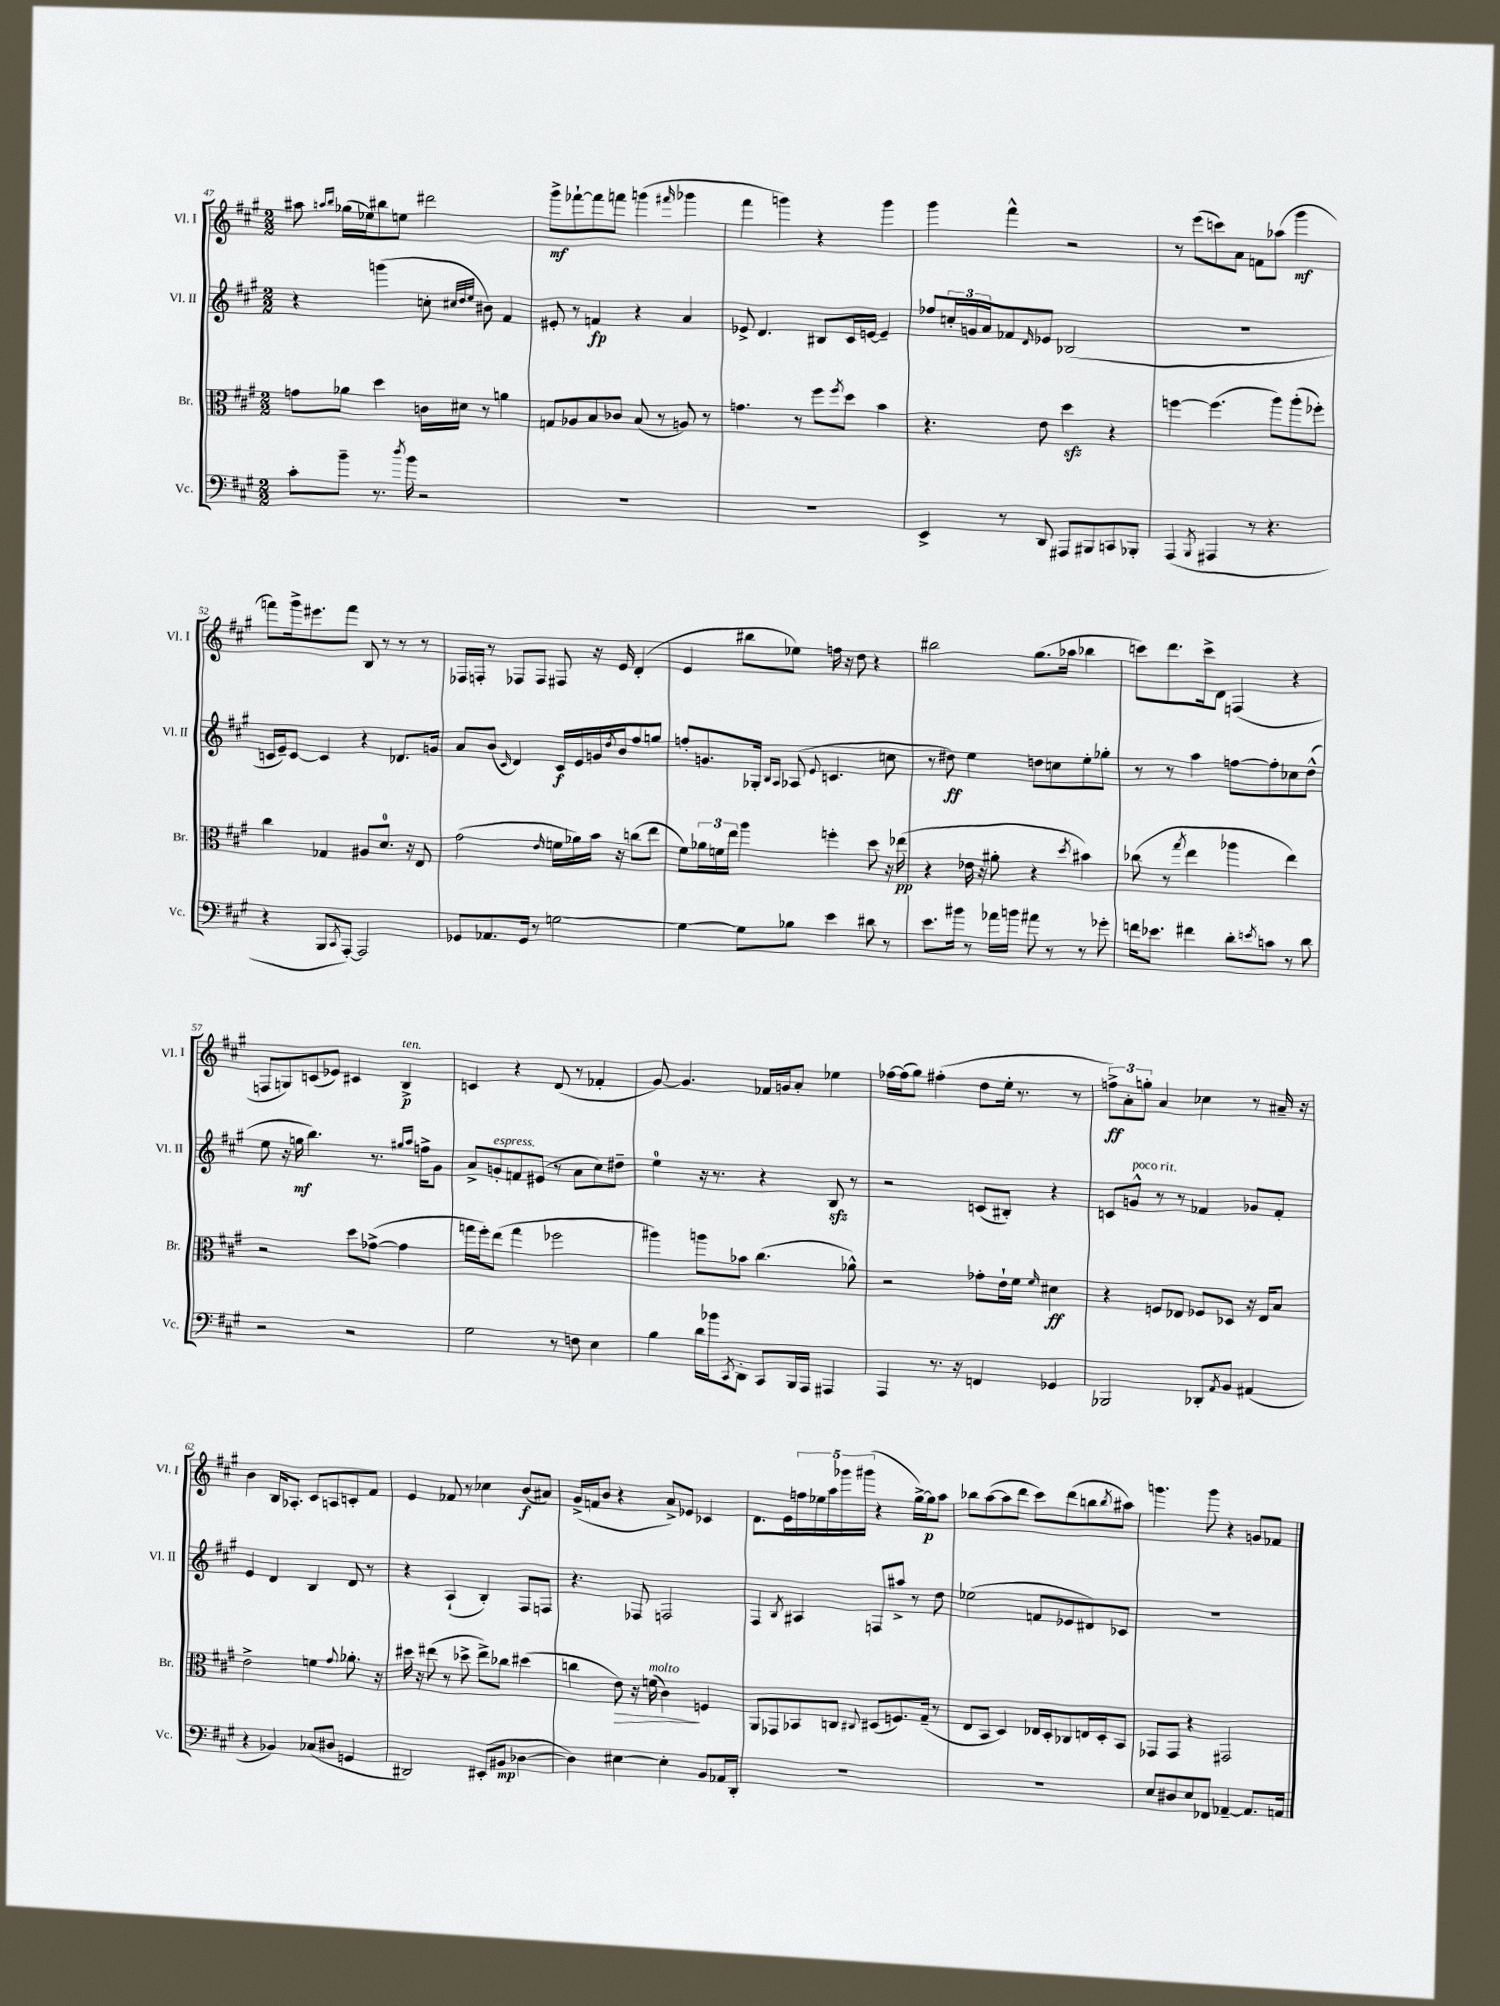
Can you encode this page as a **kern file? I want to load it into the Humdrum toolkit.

**kern	**dynam	**kern	**dynam	**kern	**dynam	**kern	**dynam
*part4	*part4	*part3	*part3	*part2	*part2	*part1	*part1
*staff4	*staff4	*staff3	*staff3	*staff2	*staff2	*staff1	*staff1
*I"Vc.	*	*I"Br.	*	*I"Vl. II	*	*I"Vl. I	*
*I'Vc.	*	*I'Br.	*	*I'Vl. II	*	*I'Vl. I	*
*clefF4	*	*clefC3	*	*clefG2	*	*clefG2	*
*k[f#c#g#]	*	*k[f#c#g#]	*	*k[f#c#g#]	*	*k[f#c#g#]	*
*M2/2	*	*M2/2	*	*M2/2	*	*M2/2	*
=47	=47	=47	=47	=47	=47	=47	=47
8c#'\L	.	8gn\L	.	4r	.	8aa#X\	.
.	.	.	.	.	.	16qqaan/LL	.
.	.	.	.	.	.	16qqbb/JJ	.
8b~\J	.	8a-X\J	.	.	.	(16gg-X\LL	.
.	.	.	.	.	.	16ee-X\J)	.
8.r	.	4dd\	.	(4gggn\	.	8bb#X\	.
.	.	.	.	.	.	8een\J	.
8qdd/	.	.	.	.	.	.	.
16b\	.	.	.	.	.	.	.
2r	.	16cn\LL	.	8ccn'\	.	2ddd#X\	.
.	.	16d#X\JJ	.	.	.	.	.
.	.	.	.	32qqcc#X/LLL	.	.	.
.	.	.	.	32qqdd/	.	.	.
.	.	.	.	32qqee/JJJ	.	.	.
.	.	8r	.	8b#X\)	.	.	.
.	.	4an\	.	4f#/	.	.	.
=48	=48	=48	=48	=48	=48	=48	=48
1r	.	8Gn/L	.	8e#X'/	.	8ggg#^\L	mf
.	.	8A-X/	.	8r	.	[8fff-X`\	.
.	.	8B/	.	4fn/	fp	8fff-\]	.
.	.	8c-X/J	.	.	.	8fffn\J	.
.	.	(8B/	.	4r	.	(4gggn\	.
.	.	8r	.	.	.	.	.
.	.	.	.	.	.	16qqfff#X/	.
.	.	8An/)	.	4a/	.	4ggg-X\	.
.	.	8r	.	.	.	.	.
=49	=49	=49	=49	=49	=49	=49	=49
1r	.	4.gn\	.	8e-X^/	.	4fff#\	.
.	.	.	.	4.d/	.	.	.
.	.	.	.	.	.	4gggn\)	.
.	.	8r	.	.	.	.	.
.	.	8ff#\L	.	8B#X/L	.	4r	.
.	.	8qff#/	.	.	.	.	.
.	.	8dd\J	.	16c#/L	.	.	.
.	.	.	.	[16en/JJ	.	.	.
.	.	4b\	.	4e~/]	.	4ggg\	.
=50	=50	=50	=50	=50	=50	=50	=50
4EE^/	.	4.r	.	8ff-X/L	.	4ggg#\	.
.	.	.	.	24ccn'/L	.	.	.
.	.	.	.	24gn/	.	.	.
.	.	.	.	24a/J	.	.	.
8r	.	.	.	8f-X/	.	4fff#^^\	.
.	.	.	.	16qqd/	.	.	.
8DD/	.	8e\	.	8e-X/J	.	.	.
8AAA#X/L	.	4ddzz\	.	(2B-X/	.	2r	.
8BBB#X/	.	.	.	.	.	.	.
8CCn/	.	4r	.	.	.	.	.
8BBB-X'/J	.	.	.	.	.	.	.
=51	=51	=51	=51	=51	=51	=51	=51
(4AAA/	.	[4ffn\	.	1r	.	8r	.
.	.	.	.	.	.	(8eee\L	.
8qBBB/	.	.	.	.	.	.	.
4AAA#X/	.	(4.ff\]	.	.	.	8cccn\)	.
.	.	.	.	.	.	8a\J	.
8r	.	.	.	.	.	8fn\L	.
4.r	.	8aa\L)	.	.	.	(8aa-X\J	.
.	.	(8aa'\	.	.	.	4ggg#\	mf
.	.	8ff-X'\J)	.	.	.	.	.
!!LO:LB:g=z
=52	=52	=52	=52	=52	=52	=52	=52
4r	.	4cc#\	.	16cn/LL	.	8fffn\L)	.
.	.	.	.	16e~/J)	.	.	.
.	.	.	.	[8c/J	.	16ggg#^\k	.
.	.	.	.	.	.	8.eee#X\	.
8BBB/L	.	4G-X/	.	4c/]	.	.	.
8qCC#/	.	.	.	.	.	.	.
[8AAA'/J)	.	.	.	.	.	8fff\J	.
2AAA/]	.	8A#X/L	.	4r	.	8B/	.
.	.	8.d/J	.	.	.	8r	.
.	.	.	.	8.d-X/L	.	8r	.
.	.	16r	.	.	.	.	.
.	.	8E/	.	.	.	8r	.
.	.	.	.	16gn/Jk	.	.	.
=53	=53	=53	=53	=53	=53	=53	=53
8GG-X/L	.	(2g#\	.	8a/L	.	16F-X/LL	.
.	.	.	.	.	.	16Fn'/JJ	.
8.AA-X/	.	.	.	(8b/J	.	8r	.
.	.	.	.	16qqc#/	.	.	.
.	.	.	.	4d/)	.	8F-X/L	.
16GG-/Jk	.	.	.	.	.	.	.
8r	.	.	.	.	.	8F-/J	.
.	.	16qqe/	.	.	.	.	.
[2Gn\	.	16fn\LL	.	16c#/LL	f	8F#X/	.
.	.	16a-X\)	.	16e/	.	.	.
.	.	16b\JJ	.	16gn/	.	16r	.
.	.	.	.	8qdd/	.	.	.
.	.	16r	.	16b/J	.	16e/	.
.	.	(8ccn\L	.	8ff#/	.	(4d'/	.
.	.	8ee\J	.	8ggn/J	.	.	.
=54	=54	=54	=54	=54	=54	=54	=54
4G\_	.	8f#\L)	.	8ffn'/L	.	4e/	.
.	.	24a-X\L	.	8.gn/	.	.	.
.	.	24fn\	.	.	.	.	.
.	.	24ee\JJ	.	.	.	.	.
8G\L]	.	4aa\	.	.	.	8bb#X\L	.
.	.	.	.	16G-X'/Jk	.	.	.
.	.	.	.	16qqB/LL	.	.	.
.	.	.	.	16qqA/JJ	.	.	.
8B-X\J	.	.	.	(8A-X/	.	8ee-X\J)	.
.	.	.	.	8qqe/	.	.	.
4e\	.	4ffn'\	.	4.cn/	.	16ffn\	.
.	.	.	.	.	.	16r	.
.	.	.	.	.	.	8dd\	.
8d#X\	.	8dd\	.	.	.	4r	.
8r	.	16r	.	8ccn\	.	.	.
.	.	(16ee-X\	pp	.	.	.	.
=55	=55	=55	=55	=55	=55	=55	=55
8.e\L	.	4r	.	8r	.	2bb#X\	.
.	.	.	.	8dd#X\)	ff	.	.
16b#X\Jk	.	.	.	.	.	.	.
8r	.	16e-X\	.	4ee\	.	.	.
.	.	16r	.	.	.	.	.
16a-X\LL	.	8a#X'\	.	.	.	.	.
16bn\JJ	.	.	.	.	.	.	.
8a#X\	.	4r	.	8ddn\L	.	(8.gg#\L	.
8r	.	.	.	8ccn\	.	.	.
.	.	.	.	.	.	16aa-X\Jk	.
.	.	8qdd/	.	.	.	.	.
8r	.	4b#X\)	.	8ee'\	.	4bb-X\	.
8g-X'\	.	.	.	8gg-X'\J	.	.	.
=56	=56	=56	=56	=56	=56	=56	=56
16fn\KL	.	(8cc-X\	.	8r	.	8cccn\L)	.
8.e-X\J	.	.	.	.	.	.	.
.	.	8r	.	8r	.	8.ddd\	.
.	.	8qgg#/	.	.	.	.	.
4f#X\	.	4ee\	.	4aa\	.	.	.
.	.	.	.	.	.	16ccc^\k	.
.	.	.	.	.	.	8d\J	.
8d'\L	.	4aa-X\	.	[8ffn\L	.	(4Fn/	.
8qen/	.	.	.	.	.	.	.
8cn\J	.	.	.	8ff'\]	.	.	.
8r	.	4ee\)	.	8cc-X\	.	4r	.
8d\	.	.	.	(8dd^^\J	.	.	.
!!LO:LB:g=z
=57	=57	=57	=57	=57	=57	=57	=57
2r	.	2r	.	8ee\	.	8Fn/L	.
.	.	.	.	16r	.	8Gn/)	.
.	.	.	.	16ggn\	mf	.	.
.	.	.	.	4.bb\)	.	(8cn/	.
.	.	.	.	.	.	8e-X/J)	.
2r	.	8dd\L	.	.	.	4c#X/	.
.	.	([8g-X^\J	.	8.r	.	.	.
!	!	!	!	!	!	!LO:TX:a:i:t=ten.	!
.	.	4g-\]	.	.	.	4B^/	p
.	.	.	.	16qqgg#X/LL	.	.	.
.	.	.	.	16qqaa/JJ	.	.	.
.	.	.	.	16ffn^\KL	.	.	.
.	.	.	.	8g#\J	.	.	.
=58	=58	=58	=58	=58	=58	=58	=58
2G#\	.	16ggn\LL	.	8a^/L	.	4cn/	.
.	.	16ff#'\J)	.	.	.	.	.
!	!	!	!	!LO:TX:a:i:t=espress.	!	!	!
.	.	(8ee\J	.	8gn'/	.	.	.
.	.	4gg\	.	8fn/	.	4r	.
.	.	.	.	(8e#X/J	.	.	.
8r	.	2ff-X\	.	8r	.	(8d/	.
8Fn\	.	.	.	8a\L	.	8r	.
4E\	.	.	.	8cc#\)	.	4f-X'/	.
.	.	.	.	8dd#X~\J	.	.	.
=59	=59	=59	=59	=59	=59	=59	=59
4B\	.	4aa#X\)	.	4ee\	.	[8g#/)	.
.	.	.	.	.	.	4.g#/]	.
16d\LL	.	8aan\L	.	16r	.	.	.
16b-X\J	.	.	.	8.r	.	.	.
8qCC#/	.	.	.	.	.	.	.
8DD'\J	.	8b-X\J	.	.	.	.	.
8CC#/L	.	(4.cc#\	.	4r	.	16f-X/LL	.
.	.	.	.	.	.	16gn/J	.
16BBB/L	.	.	.	.	.	8a'/J	.
16AAA/JJ	.	.	.	.	.	.	.
4AAA#X/	.	.	.	8Bzz/	.	4ee-X\	.
.	.	8a-X^^\)	.	8r	.	.	.
=60	=60	=60	=60	=60	=60	=60	=60
4AAA/	.	2r	.	2r	.	[16ff-X\LL	.
.	.	.	.	.	.	(16ff-\J]	.
.	.	.	.	.	.	8gg#\J)	.
8.r	.	.	.	.	.	(4ff#X'\	.
16r	.	.	.	.	.	.	.
4FFn/	.	8g-X'\L	.	(8cn/L	.	8dd\L	.
.	.	16e`\L	.	8B#X'/J)	.	16ee'\Jk	.
.	.	16f#\JJ	.	.	.	8.r	.
.	.	16qqf#/	.	.	.	.	.
4GG-X/	.	4d#X\	ff	4r	.	.	.
.	.	.	.	.	.	8r	.
=61	=61	=61	=61	=61	=61	=61	=61
2BBB-X/	.	4r	.	8cn/L	.	12ffn^\L)	ff
.	.	.	.	.	.	12a'\	.
!	!	!	!	!LO:TX:a:i:t=poco rit.	!	!	!
.	.	.	.	8gn^^/J	.	.	.
.	.	.	.	.	.	12ggn'\J	.
.	.	8Fn/L	.	8r	.	4a/	.
.	.	8E-X/J	.	8r	.	.	.
8DD-X'/L	.	8F-X/L	.	4f-X/	.	4cc-X\	.
8qAA/	.	.	.	.	.	.	.
8BB/J	.	8D-X/J	.	.	.	.	.
(4AA#X/	.	16r	.	8g-X/L	.	8r	.
.	.	16E-/KL	.	.	.	.	.
.	.	8B/J	.	8f-'/J	.	16a#X~/	.
.	.	.	.	.	.	16r	.
!!LO:LB:g=z
=62	=62	=62	=62	=62	=62	=62	=62
4r	.	2e^\	.	4e/	.	4b\	.
4BB-X/)	.	.	.	4d/	.	16B/KL	.
.	.	.	.	.	.	8.A-X'/J	.
(8C-X/L	.	4fn\	.	4B/	.	8c#/L	.
8D#X/J	.	.	.	.	.	8An/	.
.	.	8qqg#/	.	.	.	.	.
4GGn/	.	8.a-X'\	.	8d/	.	8cn'/	.
.	.	.	.	8r	.	8f#/J	.
.	.	16r	.	.	.	.	.
=63	=63	=63	=63	=63	=63	=63	=63
2DD#X/)	.	16dd#X\	.	4r	.	4e/	.
.	.	16r	.	.	.	.	.
.	.	(8ee#X\	.	.	.	.	.
.	.	8r	.	(4A`/	.	8f-X/	.
.	.	8dd-X^\	.	.	.	8r	.
(8EE#X'/L	.	8ee#^\L)	.	4B'/)	.	4cc-X\	.
8BB#X/J	mp	8cc-X\J	.	.	.	.	.
[4D-X\	.	(4dd#X\	.	8F#/L	.	(8b/L	f
.	.	.	.	8Fn/J	.	8a#X/J)	.
=64	=64	=64	=64	=64	=64	=64	=64
4D-\])	.	4ccn\	.	4.r	.	(16g#^/LL	.
.	.	.	.	.	.	16fn/J	.
.	.	.	.	.	.	8b/J	.
!	!	!	!LO:HP:b	!	!	!	!
[4E#X\	.	8e\)	>	.	.	4r	.
.	.	16r	.	8F-X/	.	.	.
!	!	!LO:TX:a:i:t=molto	!	!	!	!	!
.	.	(16fn\	.	.	.	.	.
4E#'\]	.	4c#\)	.	2Fn/	.	8a^/L)	.
.	.	.	.	.	.	8e-X/J	.
8BB/L	.	4Fn/	]	.	.	4c-X/	.
16AA-X/L	.	.	.	.	.	.	.
16DD'/JJ	.	.	.	.	.	.	.
=65	=65	=65	=65	=65	=65	=65	=65
1r	.	8AA/L	.	4F#/	.	8.d\L	.
.	.	8GG-X/	.	.	.	.	.
.	.	.	.	.	.	16e\L	.
.	.	.	.	8qB/	.	.	.
.	.	8BB-X/	.	4A#X/	.	20ffn\	.
.	.	.	.	.	.	20ee-X\	.
.	.	.	.	.	.	20aa\	.
.	.	8Cn/J	.	.	.	.	.
.	.	.	.	.	.	20ggg-X\	.
.	.	.	.	.	.	(20ggg#X\JJ	.
.	.	8qqC#X/	.	.	.	.	.
.	.	(8D#X/L	.	8Fn/L	.	4r	.
.	.	8.Fn/)	.	8aa#X^/J	.	.	.
.	.	.	.	8r	.	[16gg#^\LL)	.
.	.	(16G#~/Jk	.	.	.	16gg#\J]	p
.	.	8r	.	8dd\	.	8aa\J	.
=66	=66	=66	=66	=66	=66	=66	=66
1r	.	8E/L	.	(2ee-X\	.	8bb-X\L	.
.	.	8BB/J	.	.	.	([8aa\	.
.	.	4D/)	.	.	.	8aa\]	.
.	.	.	.	.	.	8ddd\J	.
.	.	16E-X/LL	.	8fn/L	.	8ccc#\L)	.
.	.	16D'/J	.	.	.	.	.
.	.	8C-X/	.	8e-X/	.	(8ddd\	.
.	.	16En/L	.	8d#X/)	.	8bbn\	.
.	.	16D'/J	.	.	.	.	.
.	.	.	.	.	.	8qbb/	.
.	.	8BB/J	.	8c-X/J	.	8aa#X\J)	.
=67	=67	=67	=67	=67	=67	=67	=67
8E/L	.	8GG-X/L	.	1r	.	4.gggn\	.
8D#X/	.	8GG-/J	.	.	.	.	.
8E/	.	4r	.	.	.	.	.
8FF-X/J	.	.	.	.	.	8ggg\	.
[4AA-X~/	.	2GG#X/	.	.	.	4r	.
8.AA-/L]	.	.	.	.	.	8gn/L	.
.	.	.	.	.	.	8f-X/J	.
16AAn/Jk	.	.	.	.	.	.	.
==	==	==	==	==	==	==	==
*-	*-	*-	*-	*-	*-	*-	*-
